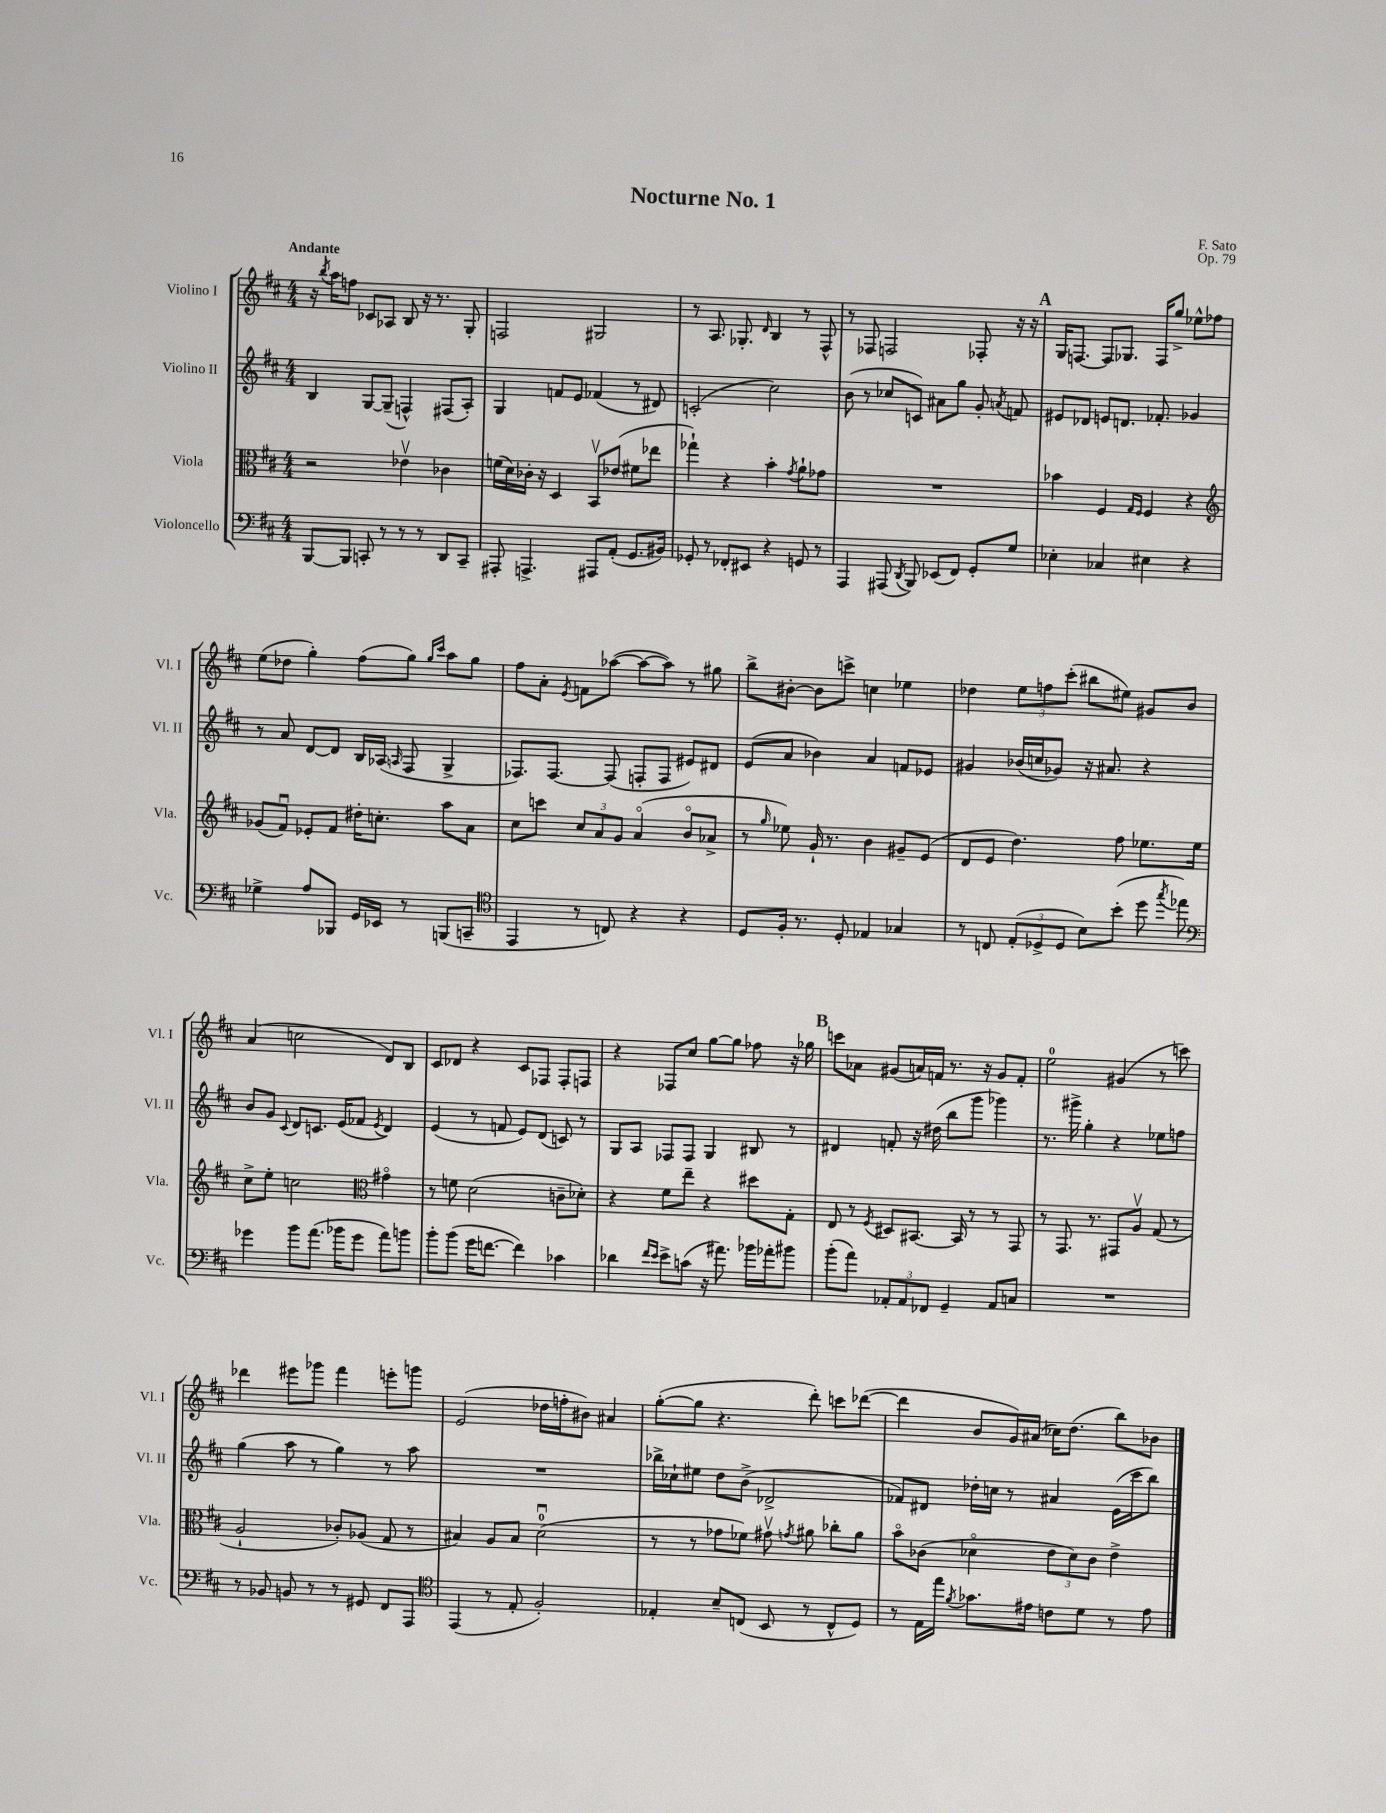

**kern	**kern	**kern	**kern
*staff4	*staff3	*staff2	*staff1
*clefF4	*clefC3	*clefG2	*clefG2
*k[f#c#]	*k[f#c#]	*k[f#c#]	*k[f#c#]
*M4/4	*M4/4	*M4/4	*M4/4
[8BBB	2r	4B	16r
.	.	.	8qbb
.	.	.	16aa
8BBB]	.	.	8ff
8CC'	.	[8G	8c-
8r	.	(8G~]	8A-
8r	4e-v	4F^^)	8B
8r	.	.	16r
.	.	.	8.r
8DD	4c-	(8F#	.
8CC~	.	8A')	8G'
=	=	=	=
8AAA#'	(16f	4G	2F
.	16d)	.	.
4.AAA^	16c-'	.	.
.	16r	.	.
.	4D	8f	.
.	.	8e	.
8AAA#	8BBv	(4f-	2G#
(8AA'	(8e-	.	.
8.GG	8f#	8r	.
.	8ee-	8d#)	.
16BB#)	.	.	.
=	=	=	=
8GG-'	4gg-`)	(2c'	8r
8r	.	.	8.A
8FF-'	4r	.	.
.	.	.	8.G-'
8EE#	.	.	.
.	.	.	16qqd
4r	4b'	2cc#)	4B
.	8qg	.	.
8GG	8a`	.	8r
8r	8g-	.	8F#^^
=	=	=	=
4AAA	1r	(8b	8r
.	.	8r	8F-
(8AAA#	.	8cc-	2F
8qDD	.	.	.
8BBB)	.	8c)	.
(8EE-	.	8a#	.
8FF#)	.	8gg	.
8GG'	.	8g'	8F-'
.	.	8qa	.
8G	.	8f	16r
.	.	.	16r
=	=	=	=
4E-'	4b-	8e#	16G
.	.	.	[8.F
.	.	8d-	.
4C-	4F#	8e	8F]
.	.	8.d	8.G-
.	16qqG	.	.
.	16qqF#	.	.
4E#	4F#	.	.
.	.	8.f-'	16F
.	.	.	8gg^
4r	4r	4g-	8ee-^^
.	.	.	8ff-
=	=	=	=
*	*clefG2	*	*
4G-^	(8g-	8r	(8ee
.	8f#u)	8a	8dd-
8A	8e-'	[8d	4gg')
8BBB-	8f#	8d]	.
16GG	16dd#'	16B	(8ff#
16EE-	8.cc'	(16A-	.
.	.	16qqA	.
8r	.	8F#	8gg)
.	.	.	16qqgg
.	.	.	16qqccc#
(8BBB	8aa	4G^	8aa
8CC~	8a	.	8gg
=	=	=	=
*clefC4	*	*	*
4EE	8cc#	8.F-)	8ff#
.	8ccc	.	8a'
.	.	[8.F-	.
.	.	.	8qe
8r	12cc#	.	8f
.	12a	.	.
8C)	.	(8F-]	([8aa-
.	12g	.	.
4r	(4ao	8F'	8aa-_
.	.	8F	8aa-])
4r	8bo	8e#)	8r
.	8a-^	8d#	8gg#
=	=	=	=
8D	8r	(8e	8bb^
.	16qqgg	.	.
16F#'	8ee-)	8a	[8b#'
8.r	.	.	.
.	16g`	4b-)	8b#]
.	8.r	.	.
8D'	.	.	8ccc^
4E-	4b	4a	4cc
4G-	8g#~	8f	4ee-
.	(8e	8e-	.
=	=	=	=
8r	8d	4g#	4dd-
8C	8e	.	.
(12E'	4.dd)	(16b-	12ee
.	.	16cc	.
12D-^	.	.	12ff
.	.	8g-)	.
12D-	.	.	(12ccc#'
8B)	.	16r	8bb#
.	.	8.a#	.
(8b'	8ff#	.	8ee#)
8dd	8.ee-	4r	8g#
8qgg	.	.	.
8ee-)	.	.	8b
.	16ee-	.	.
=	=	=	=
*clefF4	*	*	*
4g-	8cc#^	8b	(4a
.	8ee'	8g	.
.	.	8qqc#	.
8b	2cc	8d	2cc
(8.a	.	8.c	.
16b-	.	(16e	.
8g-	.	8f-	.
*	*clefC3	*	*
.	.	8qe	.
8a)	4g#o	4d)	8d)
8b	.	.	8B
=	=	=	=
8b'	8r	(4e	8c#
(8b	8f	.	8d-
16g	(2d	8r	4r
[8.f	.	.	.
.	.	8f	.
4f])	.	8e)	8c#
.	.	(8d	8F-
4c-	8c~	8c)	8F-'
.	8d-')	8r	8F
=	=	=	=
4d-	4r	8G	4r
.	.	8A	.
16qqf#	.	.	.
16qqe	.	.	.
8e^	8f#	8F-	8F-
(8c	8ee~	8F-	8cc#
16r	4r	4G	[8gg
8.a#)	.	.	.
.	.	.	8gg]
16b-	8dd#	8B#	8ff-
16a-'	.	.	.
8b#	8G'	8r	16r
.	.	.	16gg-
=	=	=	=
(8b'	8E	4d#	8ccc
8a)	8r	.	8a-
.	8qF#	.	.
12AA-'	8D#	8f'	(8g#
12AA-	.	.	.
.	[8.BB#	16r	16a)
12FF-	.	.	.
.	.	(16dd#	16f
4GG~	.	8bb	8.r
.	16BB#]	.	.
.	8r	8ggg	.
.	.	.	16r
8AA-	8r	4ggg-)	8g#
8C	8GG	.	8f'
=	=	=	=
1r	8r	8.r	2ee
.	8.GG	.	.
.	.	16ggg#^	.
.	.	4gg'	.
.	8.r	.	.
.	8GG#	4r	(4g#
.	8Av	.	.
.	(8G	8ee-	8r
.	8r	8ff	8ccc)
=	=	=	=
8r	2A`	(4gg	4ddd-
8BB-	.	.	.
8BB	.	8aa	8eee#
8r	.	8r	8ggg-
8r	8c-')	4gg)	4fff#
8GG#	(8A-	.	.
8FF#	8G	8r	8eee'
8AAA	8r	8aa	8ggg
=	=	=	=
*clefC4	*	*	*
(4EE	4B#)	1r	(2e
8r	8A	.	.
8E'	8B#	.	.
2F#')	(2du	.	16dd-
.	.	.	16ff'
.	.	.	8b#)
.	.	.	4a#
=	=	=	=
4E-'	8r	16bb-^	([8gg'
.	.	16cc-`	.
.	8r	8ee#	8gg]
8B~	8g-	8dd	4.r
(8C	8f-)	(8b^	.
8BB	8g#v	2d-^	.
.	8qg	.	.
8r	8a#	.	8ddd')
8C^^	8cc-'	.	8ccc
8D)	8a#	.	([8ddd-
=	=	=	=
8r	8bo	8f-)	4ddd-]
16E	(8c-	8d#	.
16ee	.	.	.
8qf#	.	.	.
8.g-	4d-o	16dd-'	8b
.	.	16cc	.
.	.	8r	16g)
16e#	.	.	(16a#
8c	12e	4a#	16cc-)
.	.	.	(8.dd
.	12d-)	.	.
8d	.	.	.
.	12c-	.	.
8r	4e^	(16e	8bb)
.	.	16ccc#	.
8e#	.	8bb)	8b-
==	==	==	==
*-	*-	*-	*-
